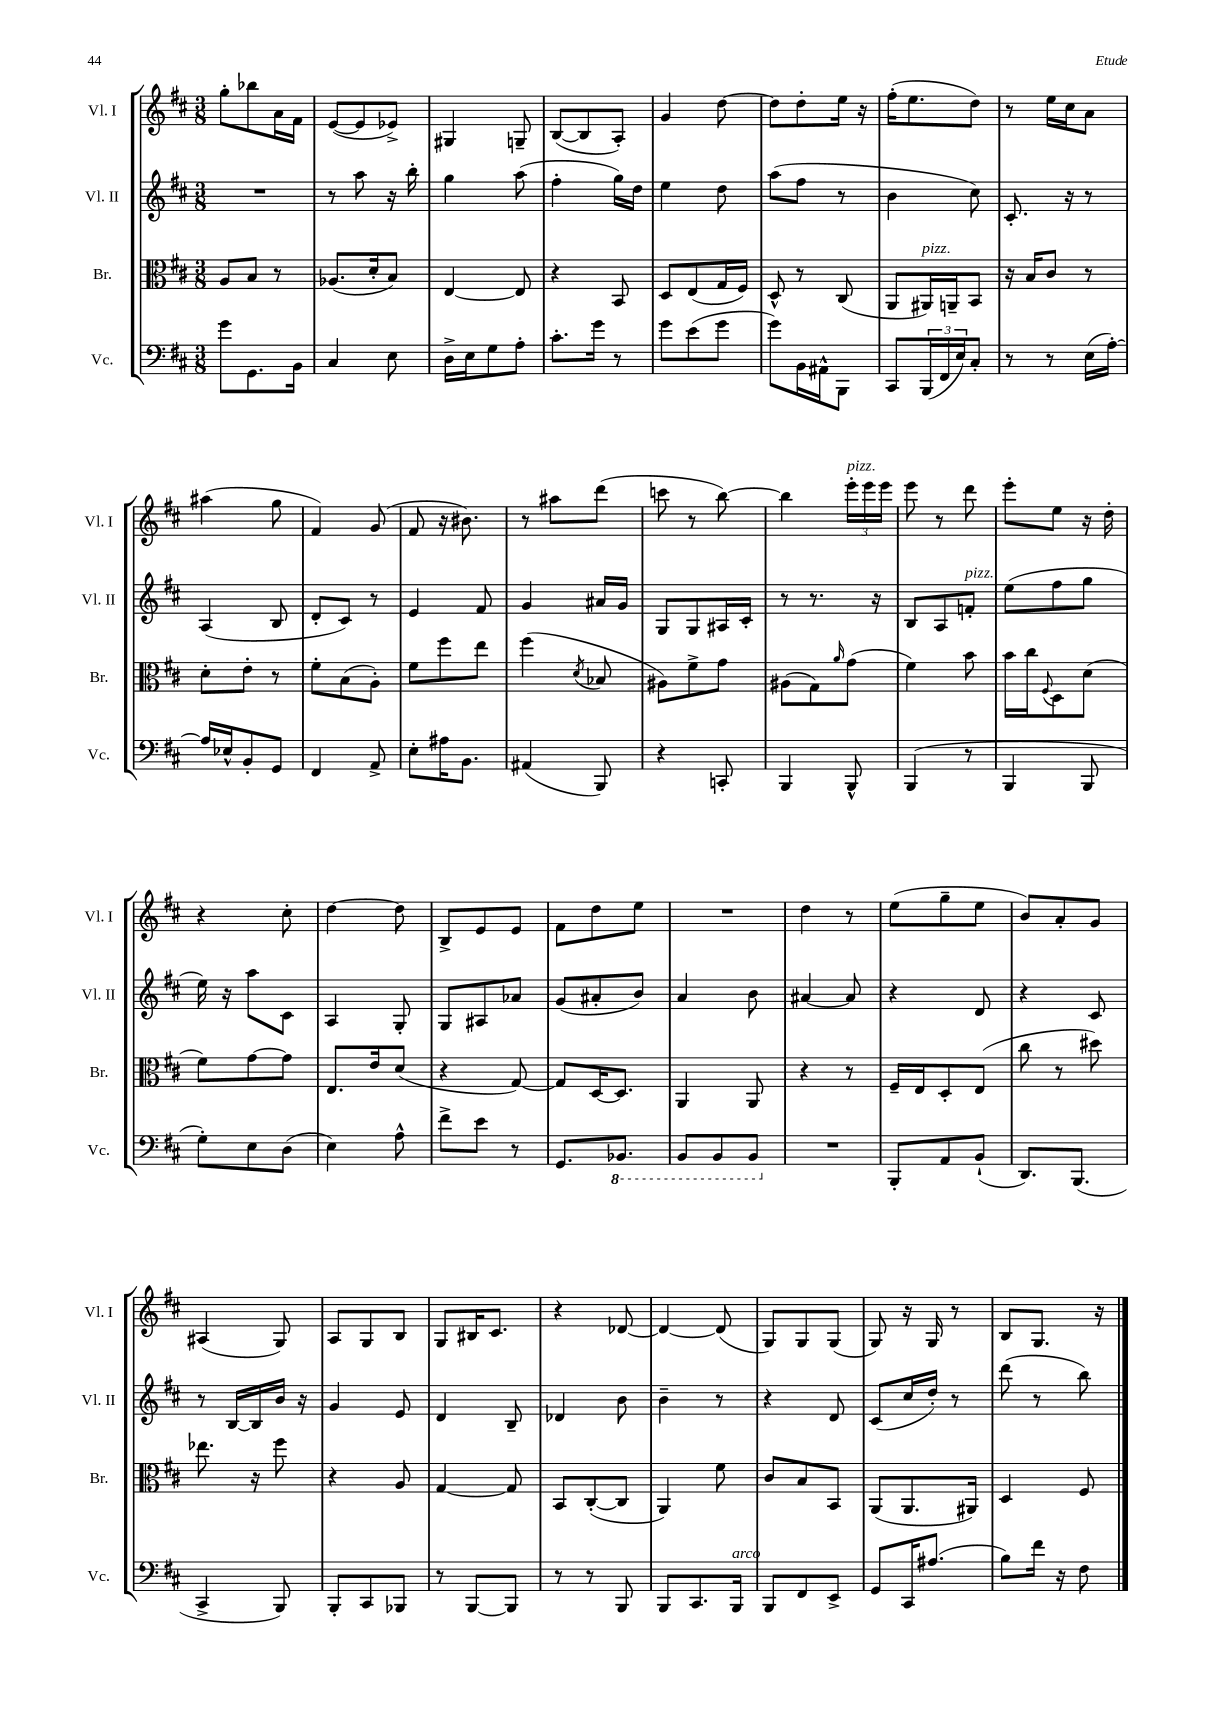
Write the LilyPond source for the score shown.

<<
\new StaffGroup <<
\new Staff = "s0" \with { instrumentName = "Vl. I" shortInstrumentName = "Vl. I" } {
    \clef treble \key d \major \numericTimeSignature \time 3/8
    g''8-. bes''8 a'16 fis'16 |
    e'8~( e'8 ees'8->) |
    gis4 g8-- |
    b8~( b8 a8-.) |
    g'4 d''8~ |
    d''8 d''8-. e''16 r16 |
    fis''16-.( e''8. d''8) |
    r8 e''16 cis''16 a'8 |
    ais''4( g''8 |
    fis'4) g'8( |
    fis'8 r16 bis'8.) |
    r8 ais''8 d'''8( |
    c'''8 r8 b''8~) |
    b''4 \tuplet 3/2 { e'''16-.^\markup { \italic "pizz." } e'''16 e'''16 } |
    e'''8 r8 d'''8 |
    e'''8-. e''8 r16 d''16-. |
    r4 cis''8-. |
    d''4~ d''8 |
    b8-> e'8 e'8 |
    fis'8 d''8 e''8 |
    R4. |
    d''4 r8 |
    e''8( g''8-- e''8 |
    b'8) a'8-. g'8 |
    ais4( g8) |
    a8 g8 b8 |
    g8 bis16 cis'8. |
    r4 des'8~ |
    des'4~ des'8( |
    g8) g8 g8( |
    g8) r16 g16 r8 |
    b8 g8. r16 \bar "|." |
}
\new Staff = "s1" \with { instrumentName = "Vl. II" shortInstrumentName = "Vl. II" } {
    \clef treble \key d \major \numericTimeSignature \time 3/8
    R4. |
    r8 a''8 r16 b''16-. |
    g''4 a''8( |
    fis''4-. g''16) d''16 |
    e''4 d''8 |
    a''8( fis''8 r8 |
    b'4 cis''8) |
    cis'8.-. r16 r8 |
    a4( b8 |
    d'8-. cis'8) r8 |
    e'4 fis'8 |
    g'4 ais'16 g'16 |
    g8 g8 ais16 cis'16-. |
    r8 r8. r16 |
    b8 a8 f'8-.^\markup { \italic "pizz." } |
    e''8( fis''8 g''8 |
    e''16) r16 a''8 cis'8 |
    a4 g8-. |
    g8 ais8 aes'8 |
    g'8( ais'8-. b'8) |
    a'4 b'8 |
    ais'4~ ais'8 |
    r4 d'8 |
    r4 cis'8 |
    r8 b16~ b16 b'16 r16 |
    g'4 e'8 |
    d'4 b8-- |
    des'4 b'8 |
    b'4-- r8 |
    r4 d'8 |
    cis'8( cis''16 d''16-.) r8 |
    d'''8( r8 b''8) \bar "|." |
}
\new Staff = "s2" \with { instrumentName = "Br." shortInstrumentName = "Br." } {
    \clef alto \key d \major \numericTimeSignature \time 3/8
    a8 b8 r8 |
    aes8.( d'16-. b8) |
    e4~ e8 |
    r4 b,8 |
    d8 e8( g16 fis16) |
    d8-^ r8 cis8( |
    a,8 ais,16^\markup { \italic "pizz." }) a,16-- b,8 |
    r16 b16 cis'8 r8 |
    d'8-. e'8-. r8 |
    fis'8-. b8( a8-.) |
    fis'8 fis''8 e''8 |
    fis''4( \acciaccatura { d'8 } bes8 |
    ais8) fis'8-> g'8 |
    ais8( g8) \grace { a'16 } g'8( |
    fis'4) b'8 |
    b'16 cis''16 \appoggiatura { fis8 } d8 d'8( |
    fis'8) g'8~ g'8 |
    e8. e'16 d'8( |
    r4 g8~) |
    g8 d16~ d8. |
    a,4 a,8 |
    r4 r8 |
    fis16-- e16 d8-. e8( |
    cis''8 r8 dis''8) |
    ees''8. r16 fis''8 |
    r4 a8 |
    g4~ g8 |
    b,8 cis8~-.( cis8 |
    a,4) fis'8 |
    cis'8 b8 b,8 |
    a,8( a,8. ais,16) |
    d4 fis8 \bar "|." |
}
\new Staff = "s3" \with { instrumentName = "Vc." shortInstrumentName = "Vc." } {
    \clef bass \key d \major \numericTimeSignature \time 3/8
    g'8 g,8. b,16 |
    cis4 e8 |
    d16-> e16 g8 a8-. |
    cis'8.-. g'16 r8 |
    g'8 e'8( g'8 |
    g'8) b,16 ais,16-^ b,,8 |
    cis,8 \tuplet 3/2 { b,,16( fis,16 e16) } cis8-. |
    r8 r8 e16( a16~-.) |
    a16 ees16-^ b,8-. g,8 |
    fis,4 a,8-> |
    e8-. ais16 b,8. |
    ais,4( b,,8) |
    r4 c,8-. |
    b,,4 b,,8-^ |
    b,,4( r8 |
    b,,4 b,,8 |
    g8-.) e8 d8( |
    e4) a8-^ |
    fis'8-> e'8 r8 |
    g,8. \ottava #-1 bes,,8. |
    b,,8 b,,8 b,,8 \ottava #0 |
    R4. |
    b,,8-. a,8 b,8-!( |
    d,8.) b,,8.( |
    cis,4-> b,,8) |
    b,,8-. cis,8 bes,,8 |
    r8 b,,8~ b,,8 |
    r8 r8 b,,8 |
    b,,8 cis,8. b,,16^\markup { \italic "arco" } |
    b,,8 fis,8 e,8-> |
    g,8 cis,16 ais8.( |
    b8) fis'16 r16 fis8 \bar "|." |
}
>>
>>
\layout { \context { \Score \remove "Bar_number_engraver" } }
